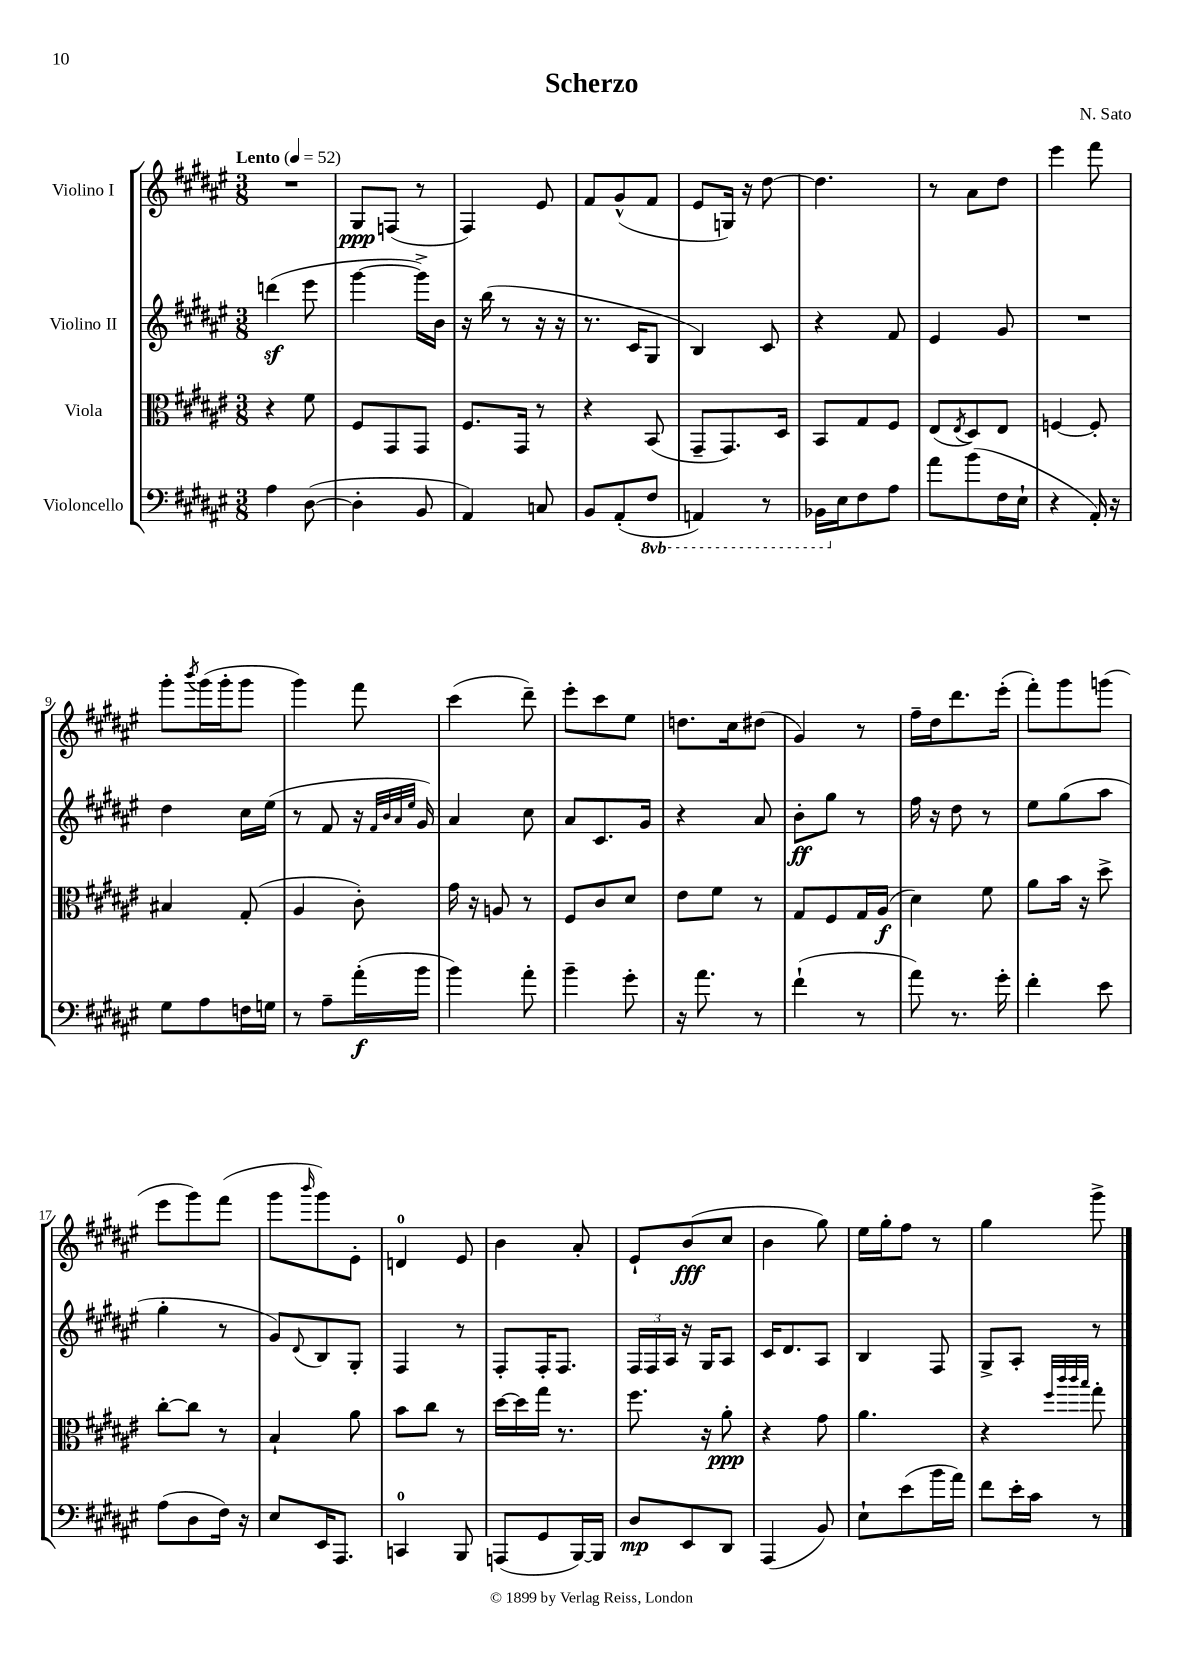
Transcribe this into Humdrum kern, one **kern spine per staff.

**kern	**dynam	**kern	**dynam	**kern	**dynam	**kern	**dynam
*part4	*part4	*part3	*part3	*part2	*part2	*part1	*part1
*staff4	*staff4	*staff3	*staff3	*staff2	*staff2	*staff1	*staff1
*I"Violoncello	*	*I"Viola	*	*I"Violino II	*	*I"Violino I	*
*clefF4	*	*clefC3	*	*clefG2	*	*clefG2	*
*k[f#c#g#d#a#e#]	*	*k[f#c#g#d#a#e#]	*	*k[f#c#g#d#a#e#]	*	*k[f#c#g#d#a#e#]	*
*M3/8	*	*M3/8	*	*M3/8	*	*M3/8	*
*MM52	*	*MM52	*	*MM52	*	*MM52	*
=1	=1	=1	=1	=1	=1	=1	=1
!	!	!	!	!	!	!LO:TX:a:B:t=Lento	!
4A#\	.	4r	.	(4dddnz\	.	4.r	.
([8D#\	.	8f#\	.	8eee#\	.	.	.
=2	=2	=2	=2	=2	=2	=2	=2
4D#'\]	.	8F#/L	.	[4ggg#\	.	8G#/L	ppp
.	.	8GG#/	.	.	.	(8Fn/J	.
8BB/	.	8GG#/J	.	16ggg#^\LL])	.	8r	.
.	.	.	.	16b\JJ	.	.	.
=3	=3	=3	=3	=3	=3	=3	=3
4AA#/)	.	8.F#/L	.	16r	.	4F#/)	.
.	.	.	.	(16bb\	.	.	.
.	.	.	.	8r	.	.	.
.	.	16GG#/Jk	.	.	.	.	.
8Cn/	.	8r	.	16r	.	8e#/	.
.	.	.	.	16r	.	.	.
=4	=4	=4	=4	=4	=4	=4	=4
8BB/L	.	4r	.	8.r	.	8f#/L	.
(8AA#'/	.	.	.	.	.	(8g#^^/	.
.	.	.	.	16c#/KL	.	.	.
*8ba	*	*	*	*	*	*	*
8FF#/J	.	(8BB/	.	8G#/J	.	8f#/J	.
=5	=5	=5	=5	=5	=5	=5	=5
4AAAn/)	.	8GG#~/L	.	4B/)	.	8e#/L	.
.	.	8.GG#/)	.	.	.	16Gn/Jk)	.
.	.	.	.	.	.	16r	.
8r	.	.	.	8c#/	.	[8dd#\	.
.	.	16D#/Jk	.	.	.	.	.
=6	=6	=6	=6	=6	=6	=6	=6
16BBB-X\LL	.	8BB/L	.	4r	.	4.dd#\]	.
*X8ba	*	*	*	*	*	*	*
16E#\J	.	.	.	.	.	.	.
8F#\	.	8G#/	.	.	.	.	.
8A#\J	.	8F#/J	.	8f#/	.	.	.
=7	=7	=7	=7	=7	=7	=7	=7
8a#\L	.	(8E#/L	.	4e#/	.	8r	.
.	.	8qE#/	.	.	.	.	.
(8b\	.	8D#/)	.	.	.	8a#\L	.
16F#\L	.	8E#/J	.	8g#/	.	8dd#\J	.
16E#`\JJ	.	.	.	.	.	.	.
=8	=8	=8	=8	=8	=8	=8	=8
4r	.	[4Fn/	.	4.r	.	4eee#\	.
16AA#'/)	.	8F'/]	.	.	.	8fff#\	.
16r	.	.	.	.	.	.	.
!!LO:LB:g=z
=9	=9	=9	=9	=9	=9	=9	=9
8G#\L	.	4B#X/	.	4dd#\	.	8ggg#'\L	.
.	.	.	.	.	.	8qbbb/	.
8A#\	.	.	.	.	.	(16ggg#\L	.
.	.	.	.	.	.	16ggg#'\J	.
16Fn\L	.	(8G#'/	.	16cc#\LL	.	8ggg#\J	.
16Gn\JJ	.	.	.	(16ee#\JJ	.	.	.
=10	=10	=10	=10	=10	=10	=10	=10
8r	.	4A#/	.	8r	.	4ggg#\)	.
8A#~\L	.	.	.	8f#/	.	.	.
(16a#'\L	f	8c#'\)	.	16r	.	8fff#\	.
.	.	.	.	32qqf#/LLL	.	.	.
.	.	.	.	32qqb/	.	.	.
.	.	.	.	32qqa#/	.	.	.
.	.	.	.	32qqee#/JJJ	.	.	.
16b\JJ	.	.	.	16g#/)	.	.	.
=11	=11	=11	=11	=11	=11	=11	=11
4b\)	.	16g#\	.	4a#/	.	(4ccc#\	.
.	.	16r	.	.	.	.	.
.	.	8An/	.	.	.	.	.
8a#'\	.	8r	.	8cc#\	.	8ddd#~\)	.
=12	=12	=12	=12	=12	=12	=12	=12
4b~\	.	8F#/L	.	8a#/L	.	8eee#'\L	.
.	.	8c#/	.	8.c#/	.	8ccc#\	.
8g#'\	.	8d#/J	.	.	.	8ee#\J	.
.	.	.	.	16g#/Jk	.	.	.
=13	=13	=13	=13	=13	=13	=13	=13
16r	.	8e#\L	.	4r	.	8.ddn\L	.
8.a#\	.	.	.	.	.	.	.
.	.	8f#\J	.	.	.	.	.
.	.	.	.	.	.	16cc#\k	.
8r	.	8r	.	8a#/	.	(8dd#X\J	.
=14	=14	=14	=14	=14	=14	=14	=14
(4f#`\	.	8G#/L	.	8b'\L	ff	4g#/)	.
.	.	8F#/	.	8gg#\J	.	.	.
8r	.	16G#/L	.	8r	.	8r	.
.	.	(16A#/JJ	f	.	.	.	.
=15	=15	=15	=15	=15	=15	=15	=15
8a#\)	.	4d#\)	.	16ff#\	.	16ff#~\LL	.
.	.	.	.	16r	.	16dd#\J	.
8.r	.	.	.	8dd#\	.	8.ddd#\	.
.	.	8f#\	.	8r	.	.	.
16g#'\	.	.	.	.	.	(16eee#'\Jk	.
=16	=16	=16	=16	=16	=16	=16	=16
4f#'\	.	8a#\L	.	8ee#\L	.	8fff#'\L)	.
.	.	16b\Jk	.	(8gg#\	.	8ggg#\	.
.	.	16r	.	.	.	.	.
8e#\	.	8dd#^\	.	8aa#\J	.	(8gggn\J	.
!!LO:LB:g=z
=17	=17	=17	=17	=17	=17	=17	=17
(8A#\L	.	[8cc#'\L	.	4gg#'\	.	8eee#\L	.
8D#\	.	8cc#\J]	.	.	.	8ggg#\)	.
16F#\Jk)	.	8r	.	8r	.	(8fff#\J	.
16r	.	.	.	.	.	.	.
=18	=18	=18	=18	=18	=18	=18	=18
8E#/L	.	4B`/	.	8g#/L)	.	8ggg#\L	.
.	.	.	.	8qqd#/	.	16qqbbb/	.
16EE#/K	.	.	.	8B/	.	8ggg#\)	.
8.AAA#/J	.	.	.	.	.	.	.
.	.	8a#\	.	8G#'/J	.	8e#'\J	.
=19	=19	=19	=19	=19	=19	=19	=19
4CCn/	.	8b\L	.	4F#/	.	4dn/	.
.	.	8cc#\J	.	.	.	.	.
8BBB/	.	8r	.	8r	.	8e#/	.
=20	=20	=20	=20	=20	=20	=20	=20
(8AAAn/L	.	[16dd#\LL	.	8F#'/L	.	4b\	.
.	.	16dd#\]	.	.	.	.	.
8GG#/	.	16gg#\JJ	.	16F#'/K	.	.	.
.	.	8.r	.	8.F#/J	.	.	.
[16BBB/L)	.	.	.	.	.	8a#'/	.
16BBB/JJ]	.	.	.	.	.	.	.
=21	=21	=21	=21	=21	=21	=21	=21
8D#/L	mp	8.ff#\	.	24F#/LL	.	8e#`/L	.
.	.	.	.	24F#/	.	.	.
.	.	.	.	24A#/JJ	.	.	.
8EE#/	.	.	.	16r	.	(8b/	fff
.	.	16r	.	16G#/KL	.	.	.
8DD#/J	.	8a#'\	ppp	8A#/J	.	8cc#/J	.
=22	=22	=22	=22	=22	=22	=22	=22
(4AAA#/	.	4r	.	16c#/KL	.	4b\	.
.	.	.	.	8.d#/	.	.	.
8BB/)	.	8g#\	.	8A#/J	.	8gg#\)	.
=23	=23	=23	=23	=23	=23	=23	=23
8E#`\L	.	4.a#\	.	4B/	.	16ee#\LL	.
.	.	.	.	.	.	16gg#'\J	.
(8e#\	.	.	.	.	.	8ff#\J	.
16b\L	.	.	.	8F#/	.	8r	.
16a#\JJ)	.	.	.	.	.	.	.
=24	=24	=24	=24	=24	=24	=24	=24
8f#\L	.	4r	.	8G#^/L	.	4gg#\	.
16e#'\L	.	.	.	8A#'/J	.	.	.
16c#\JJ	.	.	.	.	.	.	.
.	.	32qqff#/LLL	.	.	.	.	.
.	.	32qqccc#/	.	.	.	.	.
.	.	32qqccc#/	.	.	.	.	.
.	.	32qqbb/JJJ	.	.	.	.	.
8r	.	8gg#'\	.	8r	.	8ggg#^\	.
==	==	==	==	==	==	==	==
*-	*-	*-	*-	*-	*-	*-	*-
